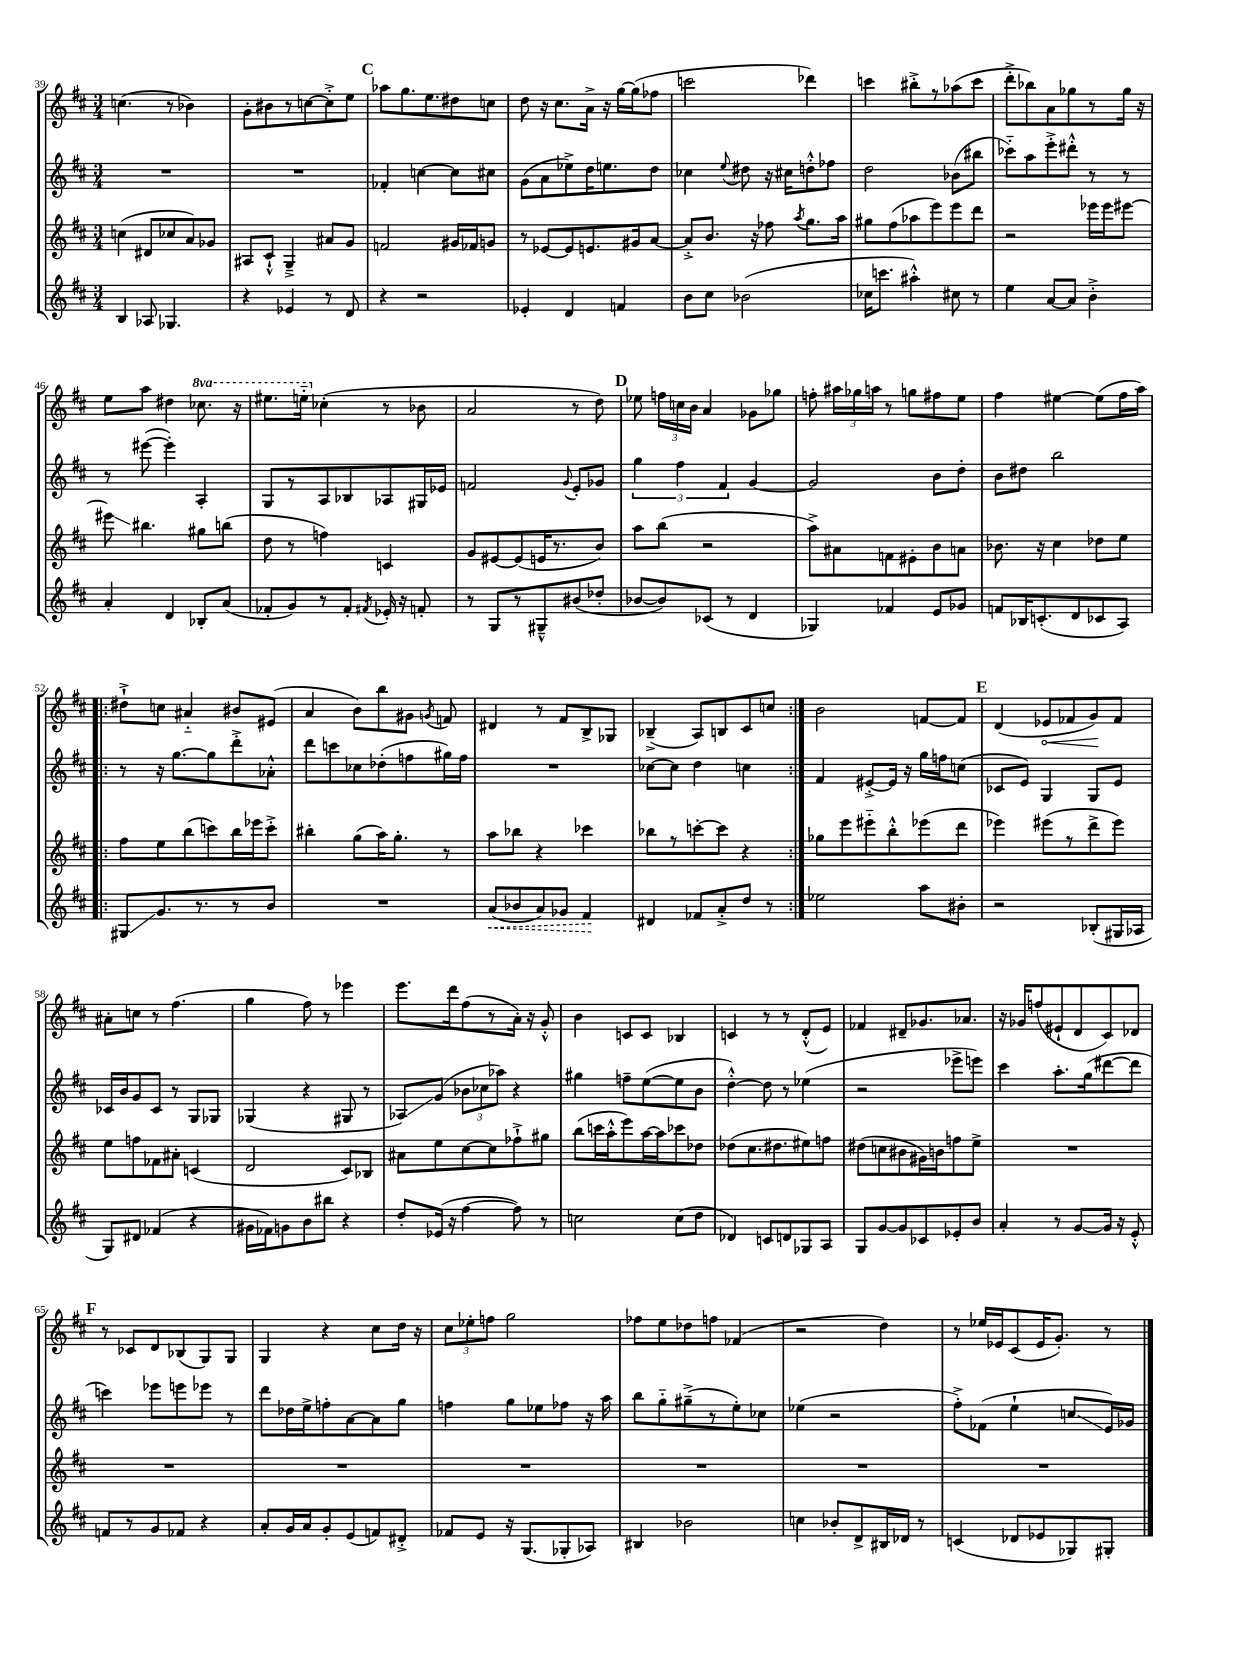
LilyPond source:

<<
\new StaffGroup <<
\new Staff = "s0" {
    \clef treble \key d \major \numericTimeSignature \time 3/4 \set Staff.ottavationMarkups = #ottavation-simple-ordinals
    \autoBeamOff c''4.( r8 bes'4) |
    g'8[-. bis'8 r8 c''8~ c''8-.-> e''8] |
    \mark \markup { \bold "C" } aes''8[ g''8. e''8. dis''8 c''8] |
    d''8 r16 cis''8.[ a'16]-> r16 g''16[~ g''16( fes''8] |
    c'''2 des'''4) |
    c'''4 bis''8[-.-> r8 aes''8( c'''8] |
    d'''8[-.-> bes''8) a'8 ges''8 r8 ges''16] r16 |
    e''8[ a''8] dis''4 \ottava #1 ces'''8. r16 |
    eis'''8.[ e'''16]-_ \ottava #0 ces''4-.( r8 bes'8 |
    a'2 r8 d''8) |
    \mark \markup { \bold "D" } ees''8 \tuplet 3/2 { f''16[ c''16 b'16] } a'4 ges'8[ ges''8] |
    f''8-. \tuplet 3/2 { ais''16[ ges''16 a''16] } r8 g''8[ fis''8 e''8] |
    fis''4 eis''4~ eis''8[( fis''16 a''16]) |
    \repeat volta 2 { dis''8[-!-> c''8] ais'4-_ bis'8[ eis'8]( |
    a'4 b'8[) b''8 gis'8] \acciaccatura { g'8 } f'8 |
    dis'4 r8 fis'8[ b8-> ges8] |
    bes4--->( a8[) b8 cis'8 c''8] | }
    b'2 f'8[~ f'8] |
    \mark \markup { \bold "E" } d'4( \once \override Hairpin.circled-tip = ##t ees'8[\< fes'8 g'8\!) fes'8] |
    ais'8[-. c''8] r8 fis''4.( |
    g''4 fis''8) r8 ees'''4 |
    e'''8.[ d'''16 fis''8( r8 a'16]-.) r16 g'8-.-^ |
    b'4 c'8[ c'8] bes4 |
    c'4 r8 r8 d'8[-.-^( e'8]) |
    fes'4 dis'8[-- ges'8. aes'8.] |
    r16 ges'16[ f''8( eis'8-! d'8 cis'8) des'8] |
    \mark \markup { \bold "F" } r8 ces'8[ d'8 bes8( g8) g8] |
    g4 r4 cis''8[ d''16] r16 |
    \tuplet 3/2 { cis''8[ ees''8-. f''8] } g''2 |
    fes''8[ e''8 des''8 f''8] fes'4( |
    r2 d''4) |
    r8 ees''16[ ees'16 cis'8( ees'16 g'8.]-.) r8 \bar "|." |
}
\new Staff = "s1" {
    \clef treble \key d \major \numericTimeSignature \time 3/4
    \autoBeamOff R2. |
    R2. |
    \mark \markup { \bold "C" } fes'4-. c''4~ c''8[ cis''8] |
    g'8[( a'8 ees''8->) d''16 e''8. d''8] |
    ces''4 \appoggiatura { e''8 } dis''8 r16 cis''16[ d''8-.-^ fes''8] |
    d''2 bes'8[( bis''8] |
    ces'''8[-_) a''8 e'''8-.-> dis'''8]-.-^ r8 r8 |
    r8 eis'''8~( eis'''4-.) a4-. |
    g8[ r8 a8 bes8 aes8 gis16 ees'16] |
    f'2 \appoggiatura { g'8 } e'8[-. ges'8] |
    \mark \markup { \bold "D" } \tuplet 3/2 { g''4 fis''4 fis'4 } g'4~ |
    g'2 b'8[ d''8]-. |
    b'8[ dis''8] b''2 |
    \repeat volta 2 { r8 r16 g''8.[~ g''8 d'''8-.-> aes'8]-.-^ |
    d'''8[ c'''8 ces''8 des''8-.( f''8 gis''16) f''16] |
    R2. |
    ces''8[~ ces''8] d''4 c''4 | }
    fis'4 eis'8[~-.-> eis'16] r16 g''16[ f''16 c''8]( |
    \mark \markup { \bold "E" } ces'8[ e'8]) g4 g8[ e'8] |
    ces'16[ b'16 g'8 ces'8] r8 g8[ ges8] |
    ges4( r4 gis8 r8 |
    aes8[\glissando) g'8]( \tuplet 3/2 { bes'8[ ces''8 aes''8]) } r4 |
    gis''4 f''8[-- e''8~( e''8 b'8] |
    d''4~-.-^) d''8 r8 ees''4( |
    r2 ees'''8[-> e'''8]) |
    cis'''4 a''8.[-. g''16( dis'''8~ dis'''8] |
    \mark \markup { \bold "F" } c'''4) ees'''8[ e'''8 ees'''8] r8 |
    d'''8[ des''16 e''16-> f''8-. a'8~ a'8 g''8] |
    f''4 g''8[ ees''8 fes''8] r16 a''16 |
    b''8[ g''8-_ gis''8--->( r8 e''8-.) ces''8] |
    ees''4( r2 |
    fis''8[-.->) fes'8]( e''4-! c''8[\glissando e'16) ges'16] \bar "|." |
}
\new Staff = "s2" {
    \clef treble \key d \major \numericTimeSignature \time 3/4
    \autoBeamOff c''4( dis'8[ ces''8 a'8) ges'8] |
    ais8[ cis'8]-!-^ g4---> ais'8[ g'8] |
    \mark \markup { \bold "C" } f'2 gis'16[ fes'16 g'8] |
    r8 ees'8[~ ees'8 e'8. gis'16 a'8]~ |
    a'8[-.-> b'8.] r16 fes''8 \acciaccatura { a''8 } g''8.[ a''16] |
    gis''8[ fis''8( aes''8 e'''8) e'''8 d'''8] |
    r2 ees'''16[ ees'''16 eis'''8]~ |
    eis'''8\glissando bis''4. gis''8[ b''8]( |
    d''8 r8 f''4) c'4 |
    g'8[ eis'8~ eis'8( e'16 r8. b'8]) |
    \mark \markup { \bold "D" } a''8[ b''8]( r2 |
    a''8[->) ais'8 f'8 eis'8-. b'8 a'8] |
    bes'8. r16 cis''4 des''8[ e''8] |
    \repeat volta 2 { fis''8[ e''8 b''8( c'''8) b''16 ees'''16 c'''8]-.-> |
    bis''4-. g''8[( a''16) g''8.]-. r8 |
    a''8[ bes''8] r4 ces'''4 |
    bes''8[ r8 c'''8~-. c'''8] r4 | }
    ges''8[ e'''8 eis'''8-_ b''8-.-^ ees'''8( d'''8] |
    \mark \markup { \bold "E" } ees'''4) eis'''8[( r8 d'''8-> eis'''8]) |
    e''8[ f''8 fes'8 ais'8]-. c'4( |
    d'2 cis'8[) bes8] |
    ais'8[ e''8 cis''8~ cis''8 fes''8-!-> gis''8] |
    b''8[( c'''16 a''16-.-^ e'''8) a''16~ a''16 ces'''8 des''8] |
    des''8[( cis''8. dis''8. eis''8) f''8] |
    dis''8[( c''8 bis'8 gis'16) b'16 f''8 e''8]-> |
    R2. |
    \mark \markup { \bold "F" } R2. |
    R2. |
    R2. |
    R2. |
    R2. |
    R2. \bar "|." |
}
\new Staff = "s3" {
    \clef treble \key d \major \numericTimeSignature \time 3/4
    \autoBeamOff b4 aes8 ges4. |
    r4 ees'4 r8 d'8 |
    \mark \markup { \bold "C" } r4 r2 |
    ees'4-. d'4 f'4 |
    b'8[ cis''8] bes'2( |
    ces''16[ c'''8.] ais''4-.-^) cis''8 r8 |
    e''4 a'8[~ a'8] b'4-.-> |
    a'4-. d'4 bes8[-. a'8]( |
    fes'8[-. g'8) r8 fes'8]-. \acciaccatura { fis'8 } ees'16-. r16 f'8-. |
    r8 g8[ r8 gis8---^ bis'8( des''8]-. |
    \mark \markup { \bold "D" } bes'8[~ bes'8) ces'8]( r8 d'4 |
    ges4) fes'4 e'8[ ges'8] |
    f'8[ bes16 c'8.-.( d'8 ces'8 a8]) |
    \repeat volta 2 { gis8[\glissando g'8. r8. r8 b'8] |
    R2. |
    \once \override Hairpin.style = #'dashed-line a'8[\<( bes'8 a'8) ges'8] fis'4\! |
    dis'4 fes'8[ a'8-.-> d''8] r8 | }
    ees''2 a''8[ bis'8]-. |
    \mark \markup { \bold "E" } r2 bes8[-.( gis16 aes16] |
    g8[) dis'8] fes'4( r4 |
    gis'16[ fes'16) g'8 b'8 bis''8] r4 |
    d''8[-. ees'16]( r16 fis''4~ fis''8) r8 |
    c''2 c''8[( d''8] |
    des'4) c'8[ d'8 ges8 a8] |
    g8[ g'8~ g'8 ces'8 ees'8-. b'8] |
    a'4-. r8 g'8[~ g'16] r16 e'8-.-^ |
    \mark \markup { \bold "F" } f'8[ r8 g'8 fes'8] r4 |
    a'8[-. g'16 a'16 g'8-. e'8( f'8) dis'8]-.-> |
    fes'8[ e'8] r16 g8.[( ges8-. aes8]) |
    bis4 bes'2 |
    c''4 bes'8[-. d'8-> bis16 des'16] r8 |
    c'4( des'8[ ees'8 ges8) gis8]-. \bar "|." |
}
>>
>>
\layout { \context { \Score currentBarNumber = #39 } }
